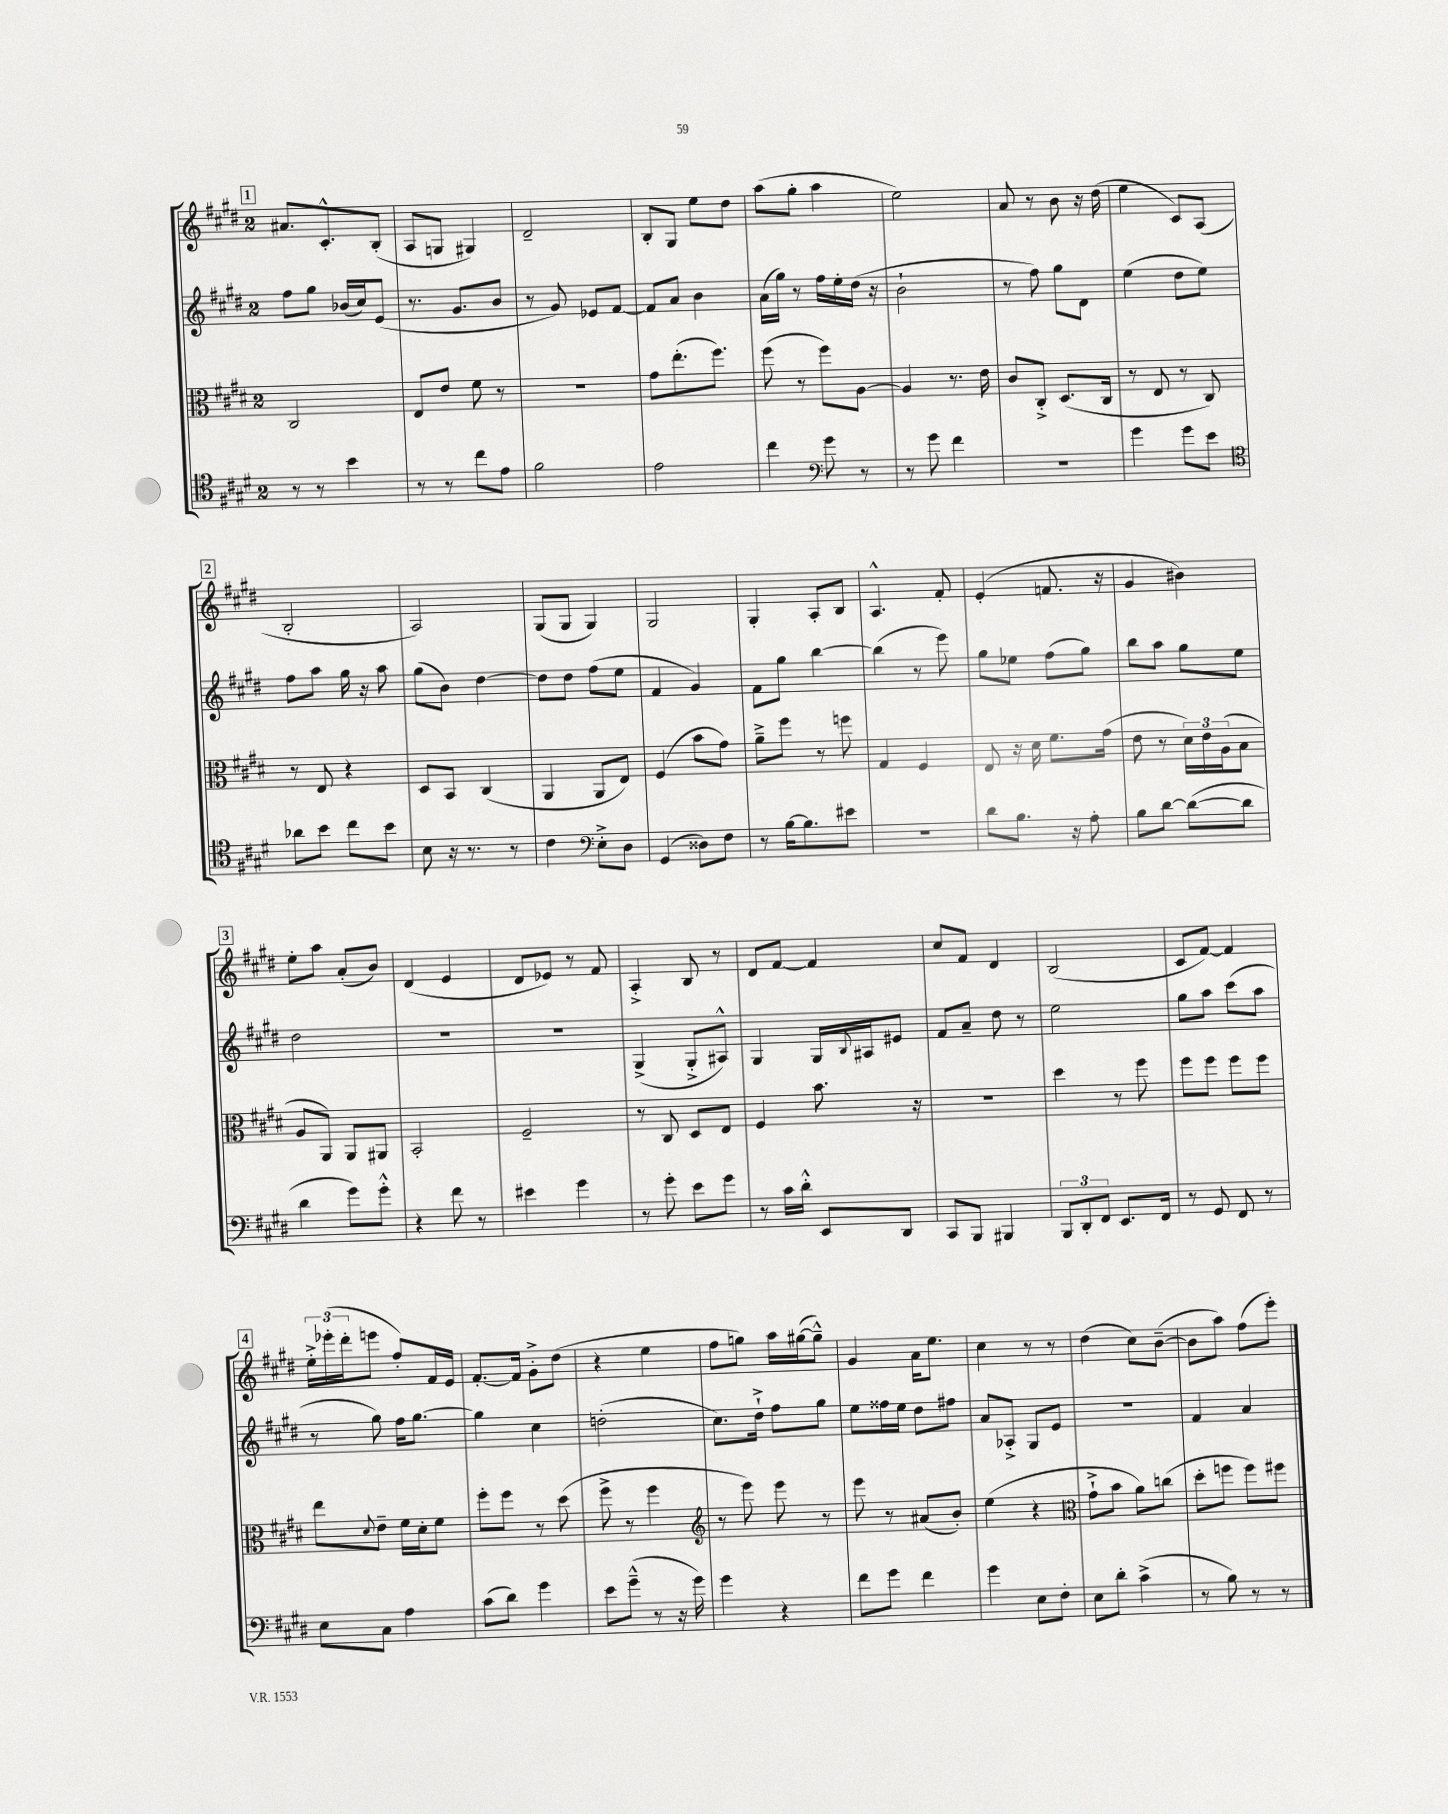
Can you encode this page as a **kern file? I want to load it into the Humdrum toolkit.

**kern	**kern	**kern	**kern
*staff4	*staff3	*staff2	*staff1
*clefC4	*clefC3	*clefG2	*clefG2
*k[f#c#g#d#]	*k[f#c#g#d#]	*k[f#c#g#d#]	*k[f#c#g#d#]
*M2/4	*M2/4	*M2/4	*M2/4
8r	2C#/	8ff#\L	8.a#/L
8r	.	8gg#\J	.
.	.	.	8.c#'^^/
4b\	.	(16b-/LL	.
.	.	16cc#/J)	.
.	.	(8e/J	(8B'/J
=	=	=	=
8r	8E/L	8.r	8A/L
8r	8e/J	.	8G/J
.	.	8.g#/L	.
8cc#\L	8f#\	.	4G#/)
8e\J	8r	8b/J	.
=	=	=	=
2f#\	2r	8r	2d#~/
.	.	8g#/)	.
.	.	8e-/L	.
.	.	[8f#/J	.
=	=	=	=
2e\	8g#\L	8f#/]L	8B'/L
.	(8.ee'\	8a/J	8G#/J
.	.	4b\	8ee\L
.	8.ff#\J)	.	.
.	.	.	8dd#\J
=	=	=	=
4cc#\	(8ff#\	(16a\LL	(8aa\L
.	.	16gg#\JJ)	.
.	8r	8r	8gg#'\J
*clefF4	*	*	*
8g#\	8ff#\L)	16ff#\LL	4aa\
.	.	16ee'\	.
8r	[8A\J	(16dd#\JJ	.
.	.	16r	.
=	=	=	=
8r	4A/]	2b`\	2ee\)
8g#\	.	.	.
4f#\	8.r	.	.
.	16e\	.	.
=	=	=	=
2r	8c#/L	8r	8a/
.	8C#'^/J	8ff#\)	8r
.	(8.D#/L	8gg#\L	8b\
.	.	8d#\J	16r
.	16C#/Jk	.	(16dd#\
=	=	=	=
4g#\	8r	(4ee\	4ee\
.	8E/	.	.
8g#\L	8r	8dd#\L	8c#/L)
8e\J	8C#/)	8ee\J)	(8A/J
=	=	=	=
*clefC4	*	*	*
8a-\L	8r	8ff#\L	2B'/
8b\J	8E/	8aa\J	.
8cc#\L	4r	16gg#\	.
.	.	16r	.
8b\J	.	8aa\	.
=	=	=	=
8B\	8D#/L	(8gg#\L	2A/)
16r	8BB/J	8b\J)	.
8.r	.	.	.
.	(4C#/	[4dd#\	.
8r	.	.	.
=	=	=	=
4c#\	4AA/	8dd#\]L	(8G#/L
.	.	8dd#\J	8G#/J
*clefF4	*	*	*
8E'^\L	8AA/L	(8ff#\L	4G#/)
8D#\J	8E/J)	8ee\J	.
=	=	=	=
(4GG#/	(4F#/	4f#/	2G#/
8D##\L)	8b\L	4g#/)	.
8F#\J	8g#\J)	.	.
=	=	=	=
8r	8a~^\L	8f#\L	4G#'/
[16B\LK	8ff#\J	8gg#\J	.
8.B\]	.	.	.
.	8r	[4bb\	8A'/L
8e#\J	8ff\	.	8B/J
=	=	=	=
2r	4G#/	(4bb\]	4.A^^/
.	4F#/	8r	.
.	.	8eee\)	8f#'/
=	=	=	=
8d#\L	8E/	8gg#\L	(4e'/
8.B\J	16r	8ee-\J	.
.	16d#\	.	.
.	8.f#\L	(8ff#\L	8.f/
16r	.	.	.
8A'\	.	8gg#\J)	.
.	(16g#\Jk	.	16r
=	=	=	=
8B\L	8e\	8bb\L	4g#/
[8d#\J	8r	8aa\J	.
(8d#\_L	24d#\LL)	8gg#\L	4b#\)
.	24e\	.	.
.	(24A\J	.	.
8d#\]J	8B\J	8ee\J	.
=	=	=	=
4d#\	8A/L	2dd#\	8ee'\L
.	8AA/J)	.	8aa\J
8g#\L)	8AA/L	.	(8a'/L
8g#'^^\J	8AA#/J	.	8b/J)
=	=	=	=
4r	2BB'/	2r	(4d#/
8f#\	.	.	4e/
8r	.	.	.
=	=	=	=
4e#\	2F#~/	2r	8d#/L
.	.	.	8e-/J)
4g#\	.	.	8r
.	.	.	8f#/
=	=	=	=
8r	8r	(4G#^/	4A'^/
8g#'\	8C#/	.	.
8e\L	8D#/L	8G#'^/L	8B/
8g#\J	8E/J	8A#^^/J)	8r
=	=	=	=
8r	4F#/	4G#/	8d#/L
16c#\LL	.	.	[8f#/J
16d#'^^\JJ	.	.	.
8EE/L	8.b\	16G#/LL	4f#/]
.	.	8qqB/	.
.	.	16A#/J	.
8DD#/J	.	8e#/J	.
.	16r	.	.
=	=	=	=
8CC#/L	2r	8f#/L	8cc#/L
8BBB/J	.	8a~/J	8f#/J
4BBB#/	.	8dd#\	4d#/
.	.	8r	.
=	=	=	=
12BBB/L	4dd#\	2ee\	(2B/
12DD#'/	.	.	.
12FF#/J	.	.	.
8.EE/L	8r	.	.
.	8ff#\	.	.
16FF#/Jk	.	.	.
=	=	=	=
8r	8ff#\L	8gg#\L	8c#/L
8GG#/	8ff#\J	8aa\J	[8f#/J)
8FF#/	8ff#\L	(8ccc#\L	4f#/]
8r	8ff#\J	8aa\J	.
=	=	=	=
8E\L	8ee\L	8r	24ee'^\LL
.	.	.	(24eee-'\
.	.	.	24ddd#'\J
.	8qqd#/	.	.
8C#\J	8e~\J	8gg#\)	8eee\J
4A\	16f#\LL	16ff#\LK	8ff#'/L)
.	16d#'\J	[8.gg#\J	.
.	8f#\J	.	16f#/L
.	.	.	16e/JJ
=	=	=	=
(8c#\L	8ff#'\L	4gg#\]	[8.f#'/L
8d#\J)	8ff#\J	.	.
.	.	.	16f#/]Jk
4g#\	8r	4cc#\	8g#'^\L
.	(8dd#\	.	(8dd#\J
=	=	=	=
8e\L	8ff#^\	(2dd'\	4r
(8g#~^^\J	8r	.	.
8r	4ff#\	.	4ee\
16r	.	.	.
16g#\)	.	.	.
=	=	=	=
*	*clefG2	*	*
4g#\	8r	8.cc#\L)	8ff#\L
.	8eee\)	.	8gg\J)
.	.	16dd#`^\Jk	.
4r	8eee\	8ff#\L	16aa\LL
.	.	.	([16gg#\J
.	8r	8gg#\J	8gg#~^^\]J)
=	=	=	=
8f#\L	8eee\	8ee\L	4g#/
8g#\J	8r	16ff##\L	.
.	.	16ee\JJ	.
4f#\	(8a#/L	8dd#\L	16a\LK
.	.	.	8.ee\J
.	8b'/J)	8ff#\J	.
=	=	=	=
4g#\	(4ee\	8a/L	4cc#\
.	.	8A-'^/J	.
8E\L	4r	8G#/L	8r
8F#'\J	.	8e/J	8r
=	=	=	=
*	*clefC3	*	*
8E\L	8g#`^\L	2r	(4dd#\
8d#'\J	8b\J	.	.
(4c#^\	8a\L)	.	8cc#\L)
.	(8cc\J	.	([8b~\J
=	=	=	=
8r	8dd#'\L	4f#/	8b\]L
8B\)	8ff\J	.	8aa\J)
8r	8ff\L)	4a/	(8ff#\L
8r	8ff#\J	.	8eee'\J)
==	==	==	==
*-	*-	*-	*-
